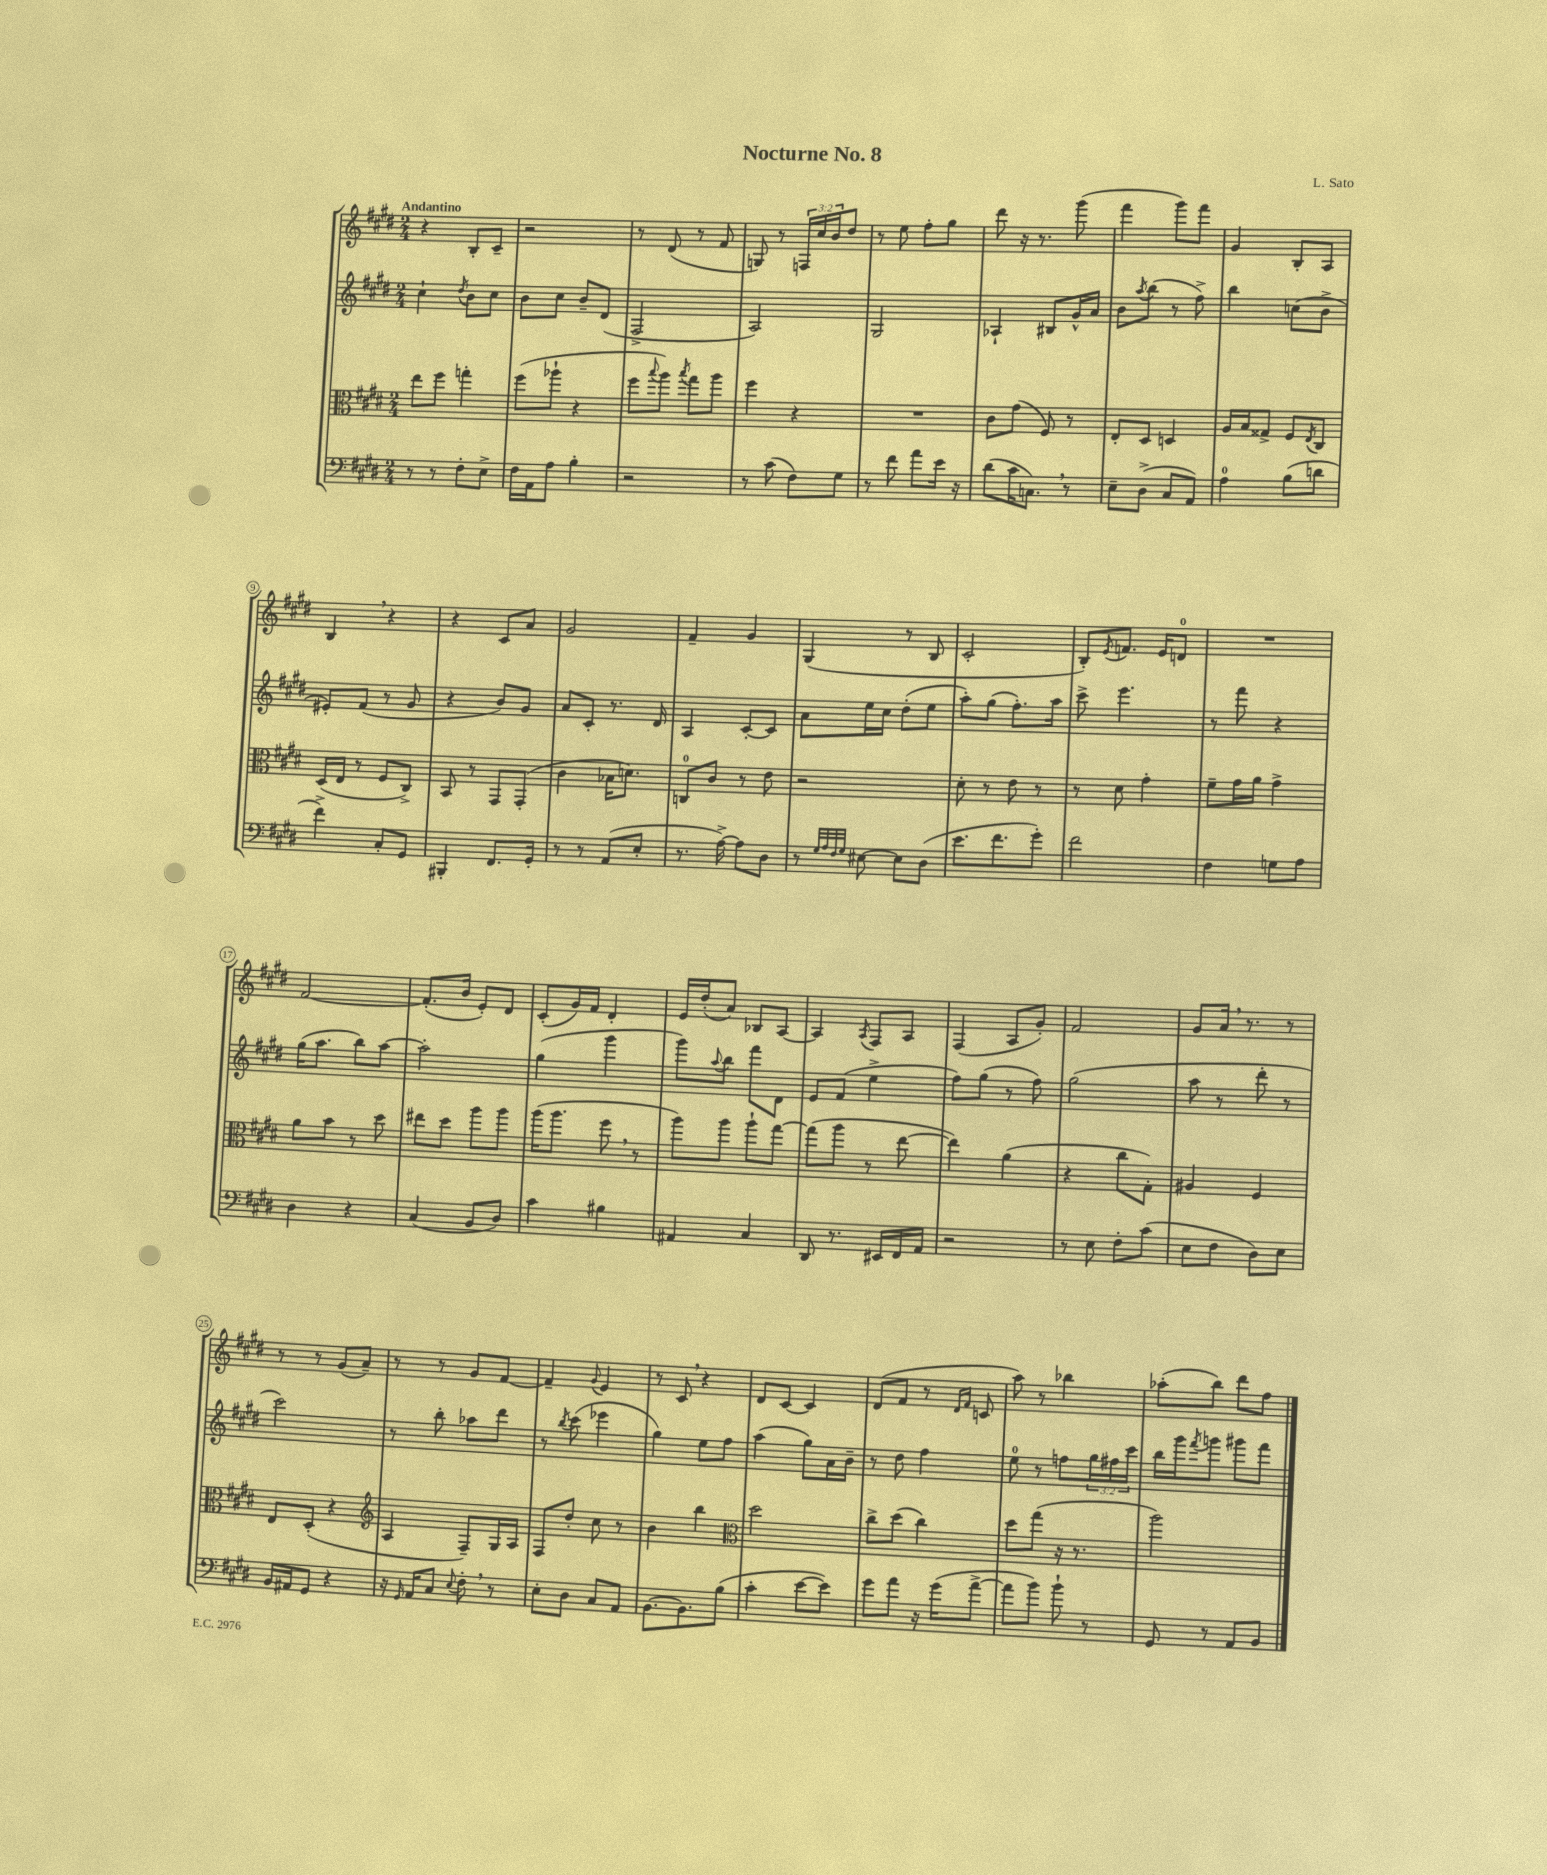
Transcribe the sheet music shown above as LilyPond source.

\header { title = "Nocturne No. 8" composer = "L. Sato" }
<<
\new StaffGroup <<
\new Staff = "s0" {
    \clef treble \key e \major \numericTimeSignature \time 2/4 \override Staff.TupletNumber.text = #tuplet-number::calc-fraction-text \tempo "Andantino"
    r4 b8-. cis'8-- |
    r2 |
    r8 dis'8( r8 fis'8 |
    g8) r8 \tuplet 3/2 { f16 cis''16 b'16 } dis''8 |
    r8 e''8 fis''8-. gis''8 |
    dis'''8 r16 r8. gis'''8( |
    fis'''4 gis'''8) fis'''8 |
    gis'4 b8-. a8 |
    b4 \breathe r4 |
    r4 cis'8 a'8 |
    gis'2 |
    fis'4-- gis'4 |
    gis4( r8 b8 |
    cis'2-. |
    b8-.) \acciaccatura { e'8 } f'8. e'16 d'8-0 |
    R2 |
    fis'2~ |
    fis'8.-.( b'16 e'8-.) dis'8 |
    cis'8-.( gis'16) fis'16 dis'4-. |
    e'16 dis''16-.( a'8) bes8 a8~ |
    a4 \acciaccatura { a8 } fis8 a8 |
    fis4( a8 gis'8-.) |
    fis'2 |
    gis'8 a'16 \breathe r8. r8 |
    r8 r8 gis'8( a'8--) |
    r8 r8 gis'8 fis'8~ |
    fis'4-- \appoggiatura { gis'8 } e'4 |
    r8 cis'8 \breathe r4 |
    dis'8 cis'8~ cis'4 |
    dis'8( fis'8 r8 \grace { dis'16 fis'16 } c'8 |
    a''8) r8 bes''4 |
    aes''8-.( b''8) dis'''8 fis''8 \bar "|." |
}
\new Staff = "s1" {
    \clef treble \key e \major \numericTimeSignature \time 2/4 \override Staff.TupletNumber.text = #tuplet-number::calc-fraction-text
    cis''4-! \acciaccatura { dis''8 } b'8 cis''8 |
    b'8 cis''8 b'8-- dis'8( |
    fis2-> |
    a2) |
    gis2 |
    aes4-! bis8 gis'16-^ a'16 |
    b'8 \acciaccatura { a''8 } b''8( r8 fis''8->) |
    b''4 c''8( b'8-> |
    eis'8-.) fis'8( r8 gis'8 |
    r4 b'8) gis'8 |
    a'8 cis'8-. r8. dis'16 |
    a4 cis'8~-. cis'8 |
    a'8 e''16 cis''16 dis''8-.( e''8 |
    a''8-.) gis''8( fis''8.-.) a''16 |
    cis'''8-> e'''4. |
    r8 fis'''8 r4 |
    gis''16( a''8. b''8) a''8~ |
    a''2-. |
    gis''4( gis'''4 |
    gis'''8) \appoggiatura { a''8 } b''8 fis'''8 dis'8 |
    e'8 fis'8( e''4-> |
    fis''8) gis''8( r8 fis''8) |
    gis''2( |
    a''8 r8 dis'''8-. r8 |
    cis'''2) |
    r8 b''8-. aes''8 dis'''8 |
    r8 \acciaccatura { b''8 } cis'''8( ees'''4 |
    gis''4) e''8 fis''8 |
    a''4( gis''8) a'16 b'16-- |
    r8 dis''8 fis''4 |
    e''8-0 r8 f''8 \tuplet 3/2 { gis''16 fis''16 cis'''16 } |
    b''16 gis'''16 \acciaccatura { fis'''8 } g'''8 gis'''8 fis'''8 \bar "|." |
}
\new Staff = "s2" {
    \clef alto \key e \major \numericTimeSignature \time 2/4
    e''8 fis''8 g''4-. |
    fis''8( aes''8-! r4 |
    fis''8 \appoggiatura { b''8 } a''8) \acciaccatura { b''8 } gis''8 a''8 |
    fis''4 r4 |
    R2 |
    cis'8 gis'8( fis8) r8 |
    e8-. dis8 d4 |
    a16 b16 gisis8-> fis8 \acciaccatura { e8 } cis8 |
    dis16( e16 r8 fis8 cis8->) |
    b,8 r8 gis,8 gis,8-.( |
    cis'4 bes16 d'8.) |
    c8-0 cis'8 r8 e'8 |
    r2 |
    dis'8-. r8 e'8 r8 |
    r8 dis'8 gis'4-. |
    fis'8-- gis'16 a'16 gis'4-> |
    a'8 b'8 r8 dis''8 |
    eis''8 dis''8 a''8 a''8 |
    a''16( a''8. fis''8 \breathe r8 |
    a''8) a''8 a''8-! gis''8~ |
    gis''8( a''8 r8 e''8~ |
    e''4) a'4( |
    r4 cis''8 gis8-.) |
    ais4 fis4 |
    e8 dis8-.( r4 |
    \clef treble a4 fis8--) gis16 a16 |
    fis8 dis''8-. cis''8 r8 |
    b'4 b''4 |
    \clef alto dis''2 |
    cis''8-> dis''8( cis''4) |
    dis''8 gis''8( r16 r8. |
    a''2) \bar "|." |
}
\new Staff = "s3" {
    \clef bass \key e \major \numericTimeSignature \time 2/4
    r8 r8 fis8-. e8-> |
    fis16 a,16 a8 b4-. |
    r2 |
    r8 cis'8( fis8) gis8 |
    r8 fis'8 a'8 e'16 r16 |
    dis'8( cis'16 c8.) \breathe r8 |
    e8-- dis8->( cis8 a,8) |
    a4-0 b8( d'8 |
    fis'4->) cis8-. gis,8 |
    bis,,4-. fis,8. gis,16-. |
    r8 r8 a,8( e8-. |
    r8. a16~->) a8 dis8 |
    r8 \grace { gis32 a32 fis32 gis32 } eis8~ eis8 dis8( |
    e'8. fis'8. gis'8-.) |
    fis'2 |
    fis4 g8 a8 |
    dis4 r4 |
    cis4( b,8 dis8) |
    cis'4 bis4 |
    ais,4 cis4 |
    dis,8 r8. eis,16 fis,16 a,16 |
    r2 |
    r8 e8 fis8-. cis'8( |
    e8 fis8 dis8) e8 |
    b,16 ais,16 gis,8 r4 |
    r16 \grace { gis,16 } a,16 cis8 \appoggiatura { e8 } fis8-. \breathe r8 |
    e8-. dis8 cis8 a,8 |
    b,8.~ b,8. b8( |
    cis'4-. e'8~ e'8) |
    gis'8 a'8 r16 gis'16( a'8~-> |
    a'8 b'8) b'8-! r8 |
    gis,8 r8 a,8 b,8 \bar "|." |
}
>>
>>
\layout { \context { \Score \override BarNumber.stencil = #(make-stencil-circler 0.1 0.3 ly:text-interface::print) } }
